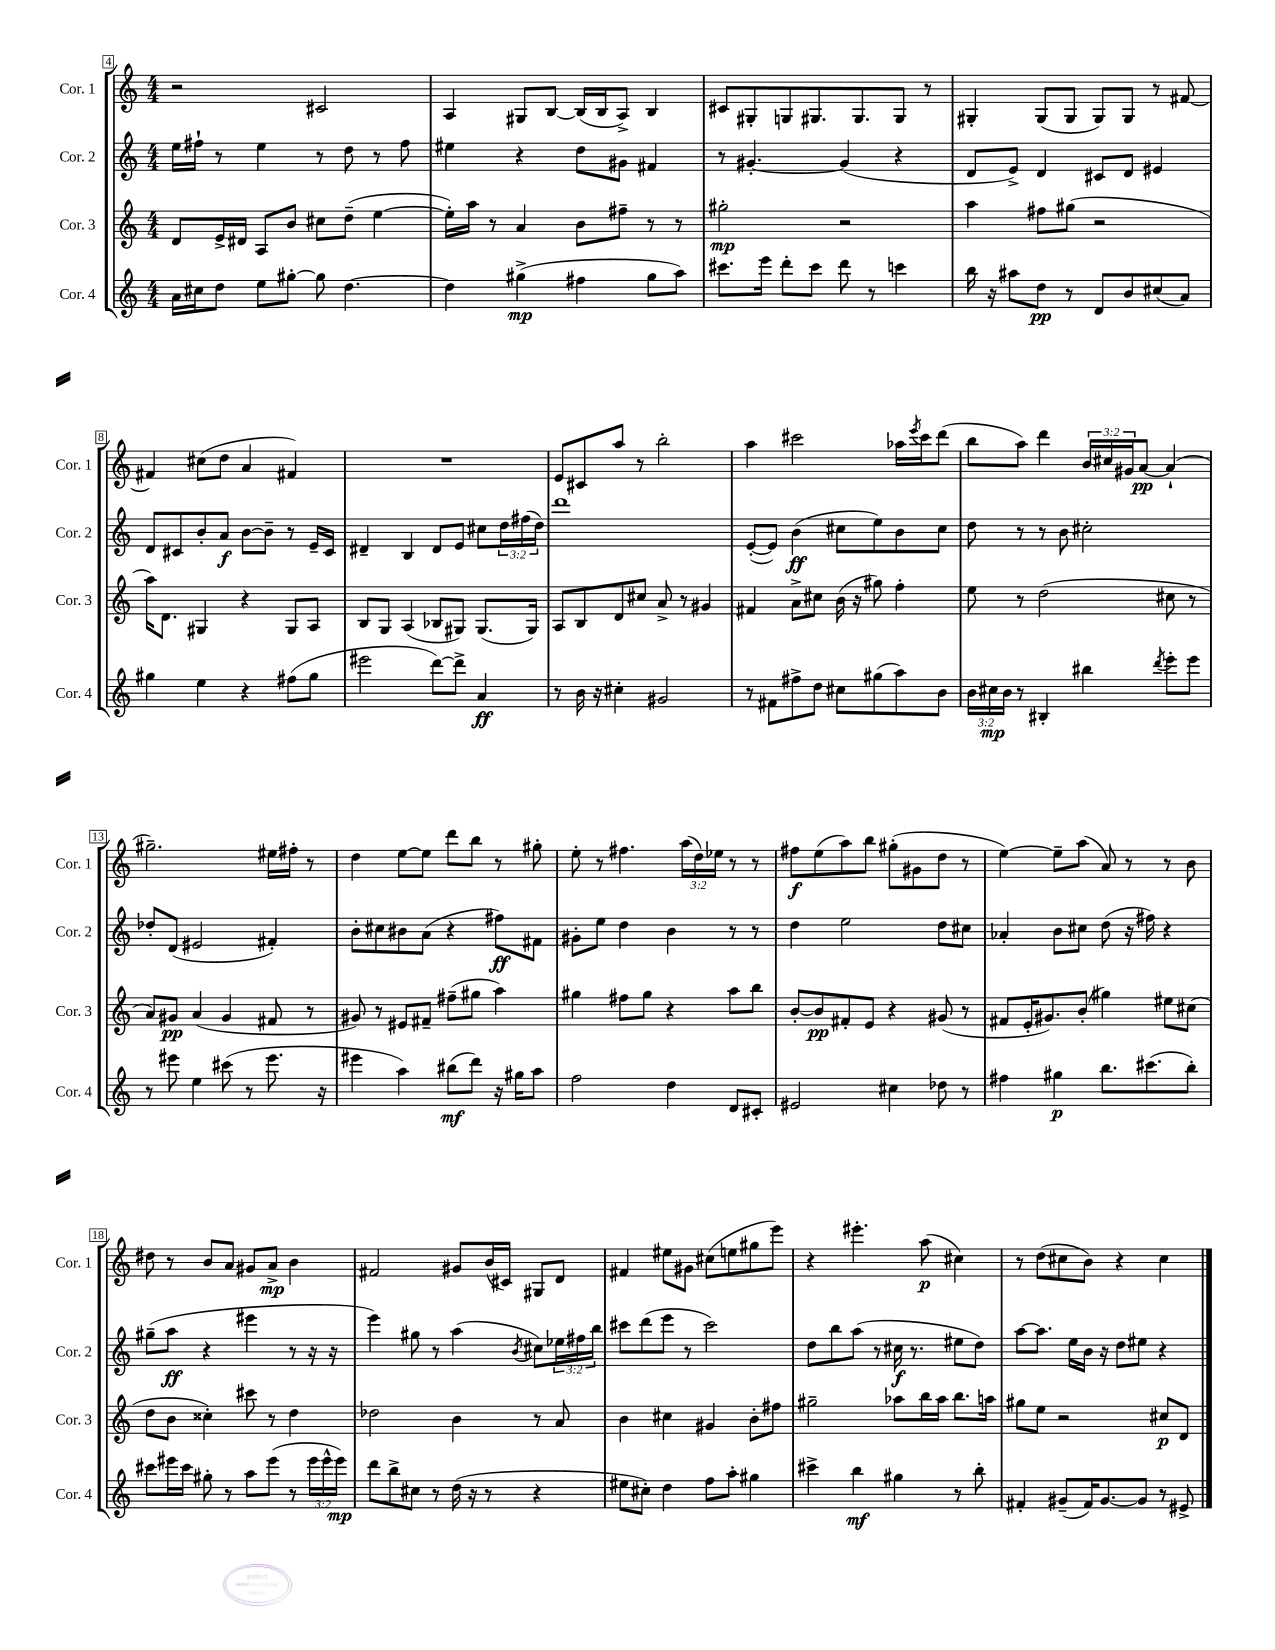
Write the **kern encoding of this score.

**kern	**kern	**kern	**kern
*staff4	*staff3	*staff2	*staff1
*clefG2	*clefG2	*clefG2	*clefG2
*k[]	*k[]	*k[]	*k[]
*M4/4	*M4/4	*M4/4	*M4/4
16a\LL	8d/L	16ee\LL	2r
16cc#\J	.	16ff#`\JJ	.
8dd\J	16e^/L	8r	.
.	16d#/JJ	.	.
8ee\L	8A/L	4ee\	.
[8gg#'\J	8b/J	.	.
8gg#\]	8cc#\L	8r	2c#/
[4.dd\	(8dd~\J	8dd\	.
.	[4ee\	8r	.
.	.	8ff#\	.
=	=	=	=
4dd\]	16ee'\]LL)	4ee#\	4A/
.	16aa\JJ	.	.
.	8r	.	.
(4gg#^\	4a/	4r	8G#/L
.	.	.	[8B/J
4ff#\	8b\L	8dd\L	(16B/]LL
.	.	.	16B/J
.	8ff#~\J	8g#\J	8A^/J)
8gg#\L	8r	4f#/	4B/
8aa\J)	8r	.	.
=	=	=	=
8.ccc#\L	2gg#'\	8r	8c#/L
.	.	[4.g#'/	8G#'/
16eee\Jk	.	.	.
8ddd'\L	.	.	8G/
8ccc#\J	.	.	8.G#/
8ddd\	2r	(4g#/]	.
.	.	.	8.G#/
8r	.	.	.
4ccc\	.	4r	8G#/J
.	.	.	8r
=	=	=	=
16bb\	4aa\	8d/L	4G#'/
16r	.	.	.
8aa#\L	.	8e^/J)	.
8dd\J	8ff#\L	4d/	(8G#/L
8r	(8gg#\J	.	8G#/J
8d/L	2r	8c#/L	8G#/L)
8b/	.	8d/J	8G#/J
(8cc#/	.	4e#/	8r
8a/J)	.	.	[8f#/
=	=	=	=
4gg#\	16aa\LK)	8d/L	4f#/]
.	8.d\J	.	.
.	.	8c#/	.
4ee\	4G#/	8b'/	(8cc#\L
.	.	8a/J	8dd\J
4r	4r	[8b\L	4a/
.	.	8b~\]J	.
(8ff#\L	8G#/L	8r	4f#/)
8gg#\J	8A/J	16e~/LL	.
.	.	16c#/JJ	.
=	=	=	=
2eee#\	8B/L	4d#~/	1r
.	8G/J	.	.
.	(4A/	4B/	.
[8ddd\L)	8B-/L	8d#/L	.
8ddd^\]J	8G#/J)	8e/J	.
4a/	(8.G#/L	8cc#\L	.
.	.	24dd\L	.
.	.	(24ff#\	.
.	16G#/Jk)	.	.
.	.	24dd\JJ)	.
=	=	=	=
8r	8A/L	1ddd	8e/L
16b\	8B/	.	8c#/
16r	.	.	.
4cc#'\	8d/	.	8aa/J
.	8cc#/J	.	8r
2g#/	8a^/	.	2bb'\
.	8r	.	.
.	4g#/	.	.
=	=	=	=
8r	4f#/	([8e'/L	4aa\
8f#\L	.	8e/]J)	.
8ff#^\	8a^\L	(4b\	2ccc#\
8dd\J	8cc#\J	.	.
8cc#\L	(16b\	8cc#\L	.
.	16r	.	.
(8gg#\	8gg#\)	8ee\)	.
8aa\)	4ff'\	8b\	16aa-\LL
.	.	.	8qeee/
.	.	.	16ccc#\J
8b\J	.	8cc#\J	(8ddd\J
=	=	=	=
24b\LL	8ee\	8dd\	8bb\L
24cc#\	.	.	.
24b\JJ	.	.	.
8r	8r	8r	8aa\J)
4B#'/	(2dd\	8r	4ddd\
.	.	8b\	.
4bb#\	.	2cc#'\	24b/LL
.	.	.	24cc#/
.	.	.	24g#/J
.	.	.	[8a/J
8qddd/	.	.	.
8eee'\L	8cc#\	.	(4a`/]
8eee\J	8r	.	.
=	=	=	=
8r	8a/L)	8dd-'/L	2.gg#~\)
8eee#\	8g#/J	(8d/J	.
4ee\	(4a/	2e#/	.
(8ccc#\	4g#/	.	.
8r	.	.	.
8.eee#\	8f#/	4f#'/)	16ee#\LL
.	.	.	16ff#'\JJ
.	8r	.	8r
16r	.	.	.
=	=	=	=
4eee#\	8g#/)	8b'\L	4dd\
.	8r	8cc#\	.
4aa\)	8e#/L	8b#\	[8ee\L
.	8f#~/J	(8a\J	8ee\]J
(8bb#\L	(8ff#~\L	4r	8ddd\L
8ddd\J)	8gg#\J	.	8bb\J
16r	4aa\)	8ff#\L)	8r
16gg#\LK	.	.	.
8aa\J	.	8f#\J	8gg#'\
=	=	=	=
2ff\	4gg#\	8g#'\L	8ee'\
.	.	8ee\J	8r
.	8ff#\L	4dd\	4.ff#\
.	8gg#\J	.	.
4dd\	4r	4b\	.
.	.	.	(24aa\LL
.	.	.	24dd\)
.	.	.	24ee-\JJ
8d/L	8aa\L	8r	8r
8c#'/J	8bb\J	8r	8r
=	=	=	=
2e#/	[8b'/L	4dd\	8ff#\L
.	8b/]	.	(8ee\
.	8f#'/	2ee\	8aa\)
.	8e/J	.	8bb\J
4cc#\	4r	.	(8gg#'\L
.	.	.	8g#\
8dd-\	(8g#/	8dd\L	8dd\J
8r	8r	8cc#\J	8r
=	=	=	=
4ff#\	8f#/L	4a-'/	[4ee\)
.	16e'/K	.	.
.	8.g#/)	.	.
4gg#\	.	8b\L	8ee~\]L
.	(8b'/J	8cc#\J	(8aa\J
8.bb\L	4gg#\)	(8dd\	8a/)
.	.	16r	8r
(8.ccc#\	.	16ff#\)	.
.	8ee#\L	4r	8r
8bb'\J)	(8cc#\J	.	8b\
=	=	=	=
8ccc#\L	8dd\L	(8gg#~\L	8dd#\
16eee#\L	8b\J	8aa\J	8r
16ccc#\JJ	.	.	.
8gg#'\	4cc##'\)	4r	8b/L
8r	.	.	8a/J
8aa\L	8ccc#\	4eee#\	8g#/L
(8eee#\J	8r	.	8a^/J
8r	4dd\	8r	4b\
24eee#\LL	.	16r	.
24eee#^^\	.	.	.
.	.	16r	.
24eee#\JJ)	.	.	.
=	=	=	=
8ddd\L	2dd-\	4eee\)	2f#/
8bb^\	.	.	.
8cc#\J	.	8gg#\	.
8r	.	8r	.
(16dd\	4b\	(4aa\	8g#/L
16r	.	.	.
8r	.	.	(16b/L
.	.	.	16c#/JJ)
.	.	8qb/	.
4r	8r	8cc#\L)	8G#/L
.	8a/	24ee-\L	8d/J
.	.	24ff#\	.
.	.	24bb\JJ	.
=	=	=	=
8ee#\L	4b\	8ccc#\L	4f#/
8cc#'\J)	.	(8ddd\	.
4dd\	4cc#\	8eee\J	8ee#\L
.	.	8r	8g#\J
8ff\L	4g#/	2ccc#\)	(8cc#\L
8aa'\J	.	.	8ee\
4gg#\	8b'\L	.	8gg#\
.	8ff#\J	.	8eee\J)
=	=	=	=
4ccc#^\	2gg#~\	8dd\L	4r
.	.	8bb\	.
4bb\	.	(8aa\J	4.eee#'\
.	.	8r	.
4gg#\	8aa-\L	16cc#\	.
.	.	8.r	.
.	16bb\L	.	(8aa\
.	16aa-\JJ	.	.
8r	8.bb\L	8ee#\L	4cc#\)
8bb'\	.	8dd\J)	.
.	16aa\Jk	.	.
=	=	=	=
4f#'/	8gg#\L	[8aa\L	8r
.	8ee\J	8.aa\]J	(8dd\L
(8g#~/L	2r	.	8cc#\
.	.	16ee\LL	.
16f#/K)	.	16b\JJ	8b\J)
[8.g#/	.	16r	.
.	.	8dd\L	4r
8g#/]J	.	8ee#\J	.
8r	8cc#/L	4r	4cc#\
8e#^/	8d/J	.	.
==	==	==	==
*-	*-	*-	*-
